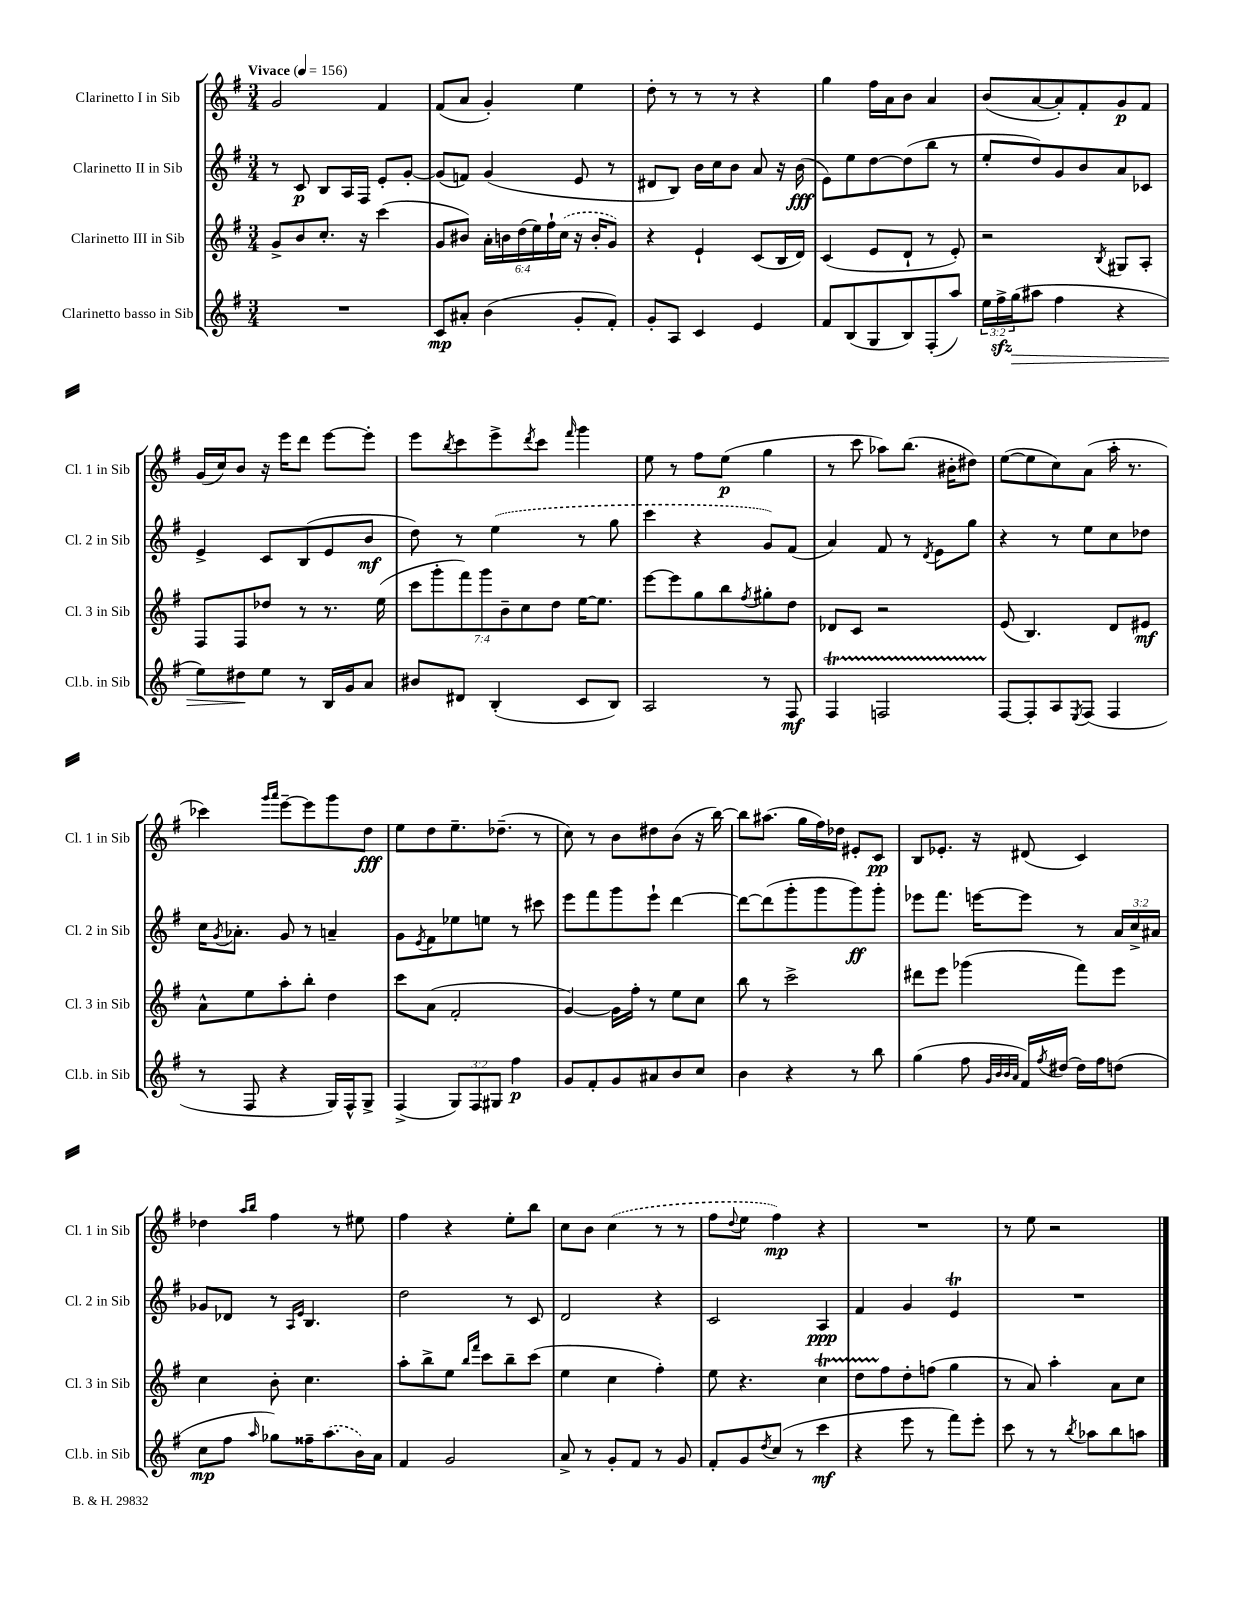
<<
\new StaffGroup <<
\new Staff = "s0" \with { instrumentName = "Clarinetto I in Sib" shortInstrumentName = "Cl. 1 in Sib" } {
    \clef treble \key g \major \numericTimeSignature \time 3/4 \tempo "Vivace" 4 = 156
    g'2 fis'4 |
    fis'8( a'8 g'4-.) e''4 |
    d''8-. r8 r8 r8 r4 |
    g''4 fis''16 a'16 b'8 a'4 |
    b'8( a'8~ a'8-.) fis'8-. g'8\p fis'8 |
    g'16( c''16) b'8 r16 e'''16 d'''8 e'''8~ e'''8-. |
    e'''8 \acciaccatura { b''8 } c'''8 e'''8-> \acciaccatura { d'''8 } c'''8 \grace { fis'''16 } g'''4 |
    e''8 r8 fis''8 e''8\p( g''4 |
    r8 c'''8 aes''8) b''8.( bis'16-. dis''8) |
    e''8~( e''8 c''8) a'8( a''16-. r8. |
    ces'''4) \grace { g'''16 a'''16 } e'''8~-- e'''8 g'''8 d''8\fff |
    e''8 d''8 e''8.-- des''8.--( r8 |
    c''8) r8 b'8 dis''8 b'8( r16 b''16~) |
    b''8 ais''8.( g''16 fis''16) des''16 eis'8-. c'8\pp |
    b8 ees'8.-. r16 dis'8( c'4) |
    des''4 \grace { a''16 b''16 } fis''4 r8 eis''8 |
    fis''4 r4 e''8-. b''8 |
    c''8 b'8 \once \slurDashed c''4( r8 r8 |
    fis''8 \appoggiatura { d''8 } e''8 fis''4\mp) r4 |
    R2. |
    r8 e''8 r2 \bar "|." |
}
\new Staff = "s1" \with { instrumentName = "Clarinetto II in Sib" shortInstrumentName = "Cl. 2 in Sib" } {
    \clef treble \key g \major \numericTimeSignature \time 3/4 \override Staff.TupletNumber.text = #tuplet-number::calc-fraction-text
    r8 c'8\p b8 a16 fis16 e'8-. g'8~-. |
    g'8( f'8) g'4( e'8 r8 |
    dis'8 b8) b'16 c''16 b'8 a'8 r16 b'16\fff( |
    e'8) e''8 d''8~ d''8( b''8 r8 |
    e''8-. d''8) g'8 b'8 a'8 ces'8 |
    e'4-> c'8 b8( e'8 b'8\mf |
    d''8) r8 \once \slurDashed e''4( r8 g''8 |
    c'''4 r4 g'8) fis'8( |
    a'4) fis'8 r8 \acciaccatura { d'8 } e'8 g''8 |
    r4 r8 e''8 c''8 des''8 |
    c''16 \acciaccatura { g'8 } aes'8.-. g'8 r8 a'4-- |
    g'8 \acciaccatura { e'8 } fis'8 ees''8 e''8 r8 cis'''8 |
    e'''8 fis'''8 g'''8 e'''8-! d'''4~ |
    d'''8~ d'''8( g'''8-. g'''8 g'''8\ff) g'''8-. |
    ees'''8 fis'''8. e'''16~ e'''8 r8 \tuplet 3/2 { a'16 c''16-> ais'16 } |
    ges'8 des'8 r8 \grace { a16 e'16 } b4. |
    d''2 r8 c'8 |
    d'2 r4 |
    c'2 a4\ppp |
    fis'4 g'4 e'4\trill |
    R2. \bar "|." |
}
\new Staff = "s2" \with { instrumentName = "Clarinetto III in Sib" shortInstrumentName = "Cl. 3 in Sib" } {
    \clef treble \key g \major \numericTimeSignature \time 3/4 \override Staff.TupletNumber.text = #tuplet-number::calc-fraction-text
    g'8-> b'8 c''8.-. r16 c'''4( |
    g'8 bis'8) \tuplet 6/4 { a'16-. b'16 d''16( e''16) fis''16-! \once \slurDashed c''16( } r16 b'16-. g'8) |
    r4 e'4-! c'8( b16 d'16) |
    c'4( e'8 d'8-! r8 e'8-.) |
    r2 \acciaccatura { b8 } gis8 a8-. |
    fis8 fis8 des''8 r8 r8. e''16( |
    \tuplet 7/4 { c'''8 g'''8-. fis'''8) g'''8 b'8-- c''8 d''8 } e''16~ e''8. |
    e'''8~ e'''8 g''8 b''8 \acciaccatura { fis''8 } gis''8-. d''8 |
    des'8 c'8 r2 |
    e'8( b4.) d'8 eis'8\mf |
    a'8-^ e''8 a''8-. b''8-. d''4 |
    c'''8 a'8( fis'2-. |
    g'4~) g'16 fis''16-. r8 e''8 c''8 |
    b''8 r8 c'''2-> |
    dis'''8 e'''8 ges'''4( fis'''8) e'''8 |
    c''4 b'8-. c''4. |
    a''8-. b''8-> e''8 \grace { b''16 fis'''16 } c'''8 b''8-- c'''8( |
    e''4 c''4 fis''4-.) |
    e''8 r4. c''4\startTrillSpan |
    d''8 fis''8\stopTrillSpan d''8-. f''8( g''4 |
    r8 a'8) a''4-. a'8 c''8 \bar "|." |
}
\new Staff = "s3" \with { instrumentName = "Clarinetto basso in Sib" shortInstrumentName = "Cl.b. in Sib" } {
    \clef treble \key g \major \numericTimeSignature \time 3/4 \override Staff.TupletNumber.text = #tuplet-number::calc-fraction-text
    R2. |
    c'8\mp ais'8-. b'4( g'8-. fis'8-.) |
    g'8-. a8 c'4 e'4 |
    fis'8 b8( g8 b8) fis8-.( a''8) |
    \tuplet 3/2 { e''16 fis''16->\sfz g''16\>( } ais''8 fis''4 r4 |
    e''8) dis''8\! e''8 r8 b16 g'16 a'8 |
    bis'8 dis'8 b4-.( c'8 b8) |
    a2 r8 fis8\mf |
    fis4\startTrillSpan f2 |
    fis8~\stopTrillSpan fis8-. a8 \acciaccatura { e8 } fis8( fis4 |
    r8 fis8 r4 g16) fis16-^ g8-> |
    fis4->( \tuplet 3/2 { g8) fis8 gis8 } fis''4\p |
    g'8 fis'8-. g'8 ais'8 b'8 c''8 |
    b'4 r4 r8 b''8 |
    g''4( fis''8 \grace { g'32 b'32 b'32 a'32 } fis'16) \acciaccatura { fis''8 } dis''16( dis''16) fis''16 d''8( |
    c''8\mp fis''8 \grace { a''16 } ges''8) fisis''16-- \once \slurDashed a''8.( b'16) a'16 |
    fis'4 g'2 |
    a'8-> r8 g'8-. fis'8 r8 g'8 |
    fis'8-. g'8 \acciaccatura { d''8 } c''8( r8 c'''4\mf |
    r4 e'''8 r8 fis'''8) e'''8-. |
    c'''8 r8 r8 \acciaccatura { b''8 } aes''8 b''8 a''8 \bar "|." |
}
>>
>>
\layout { \context { \Score \remove "Bar_number_engraver" } }
